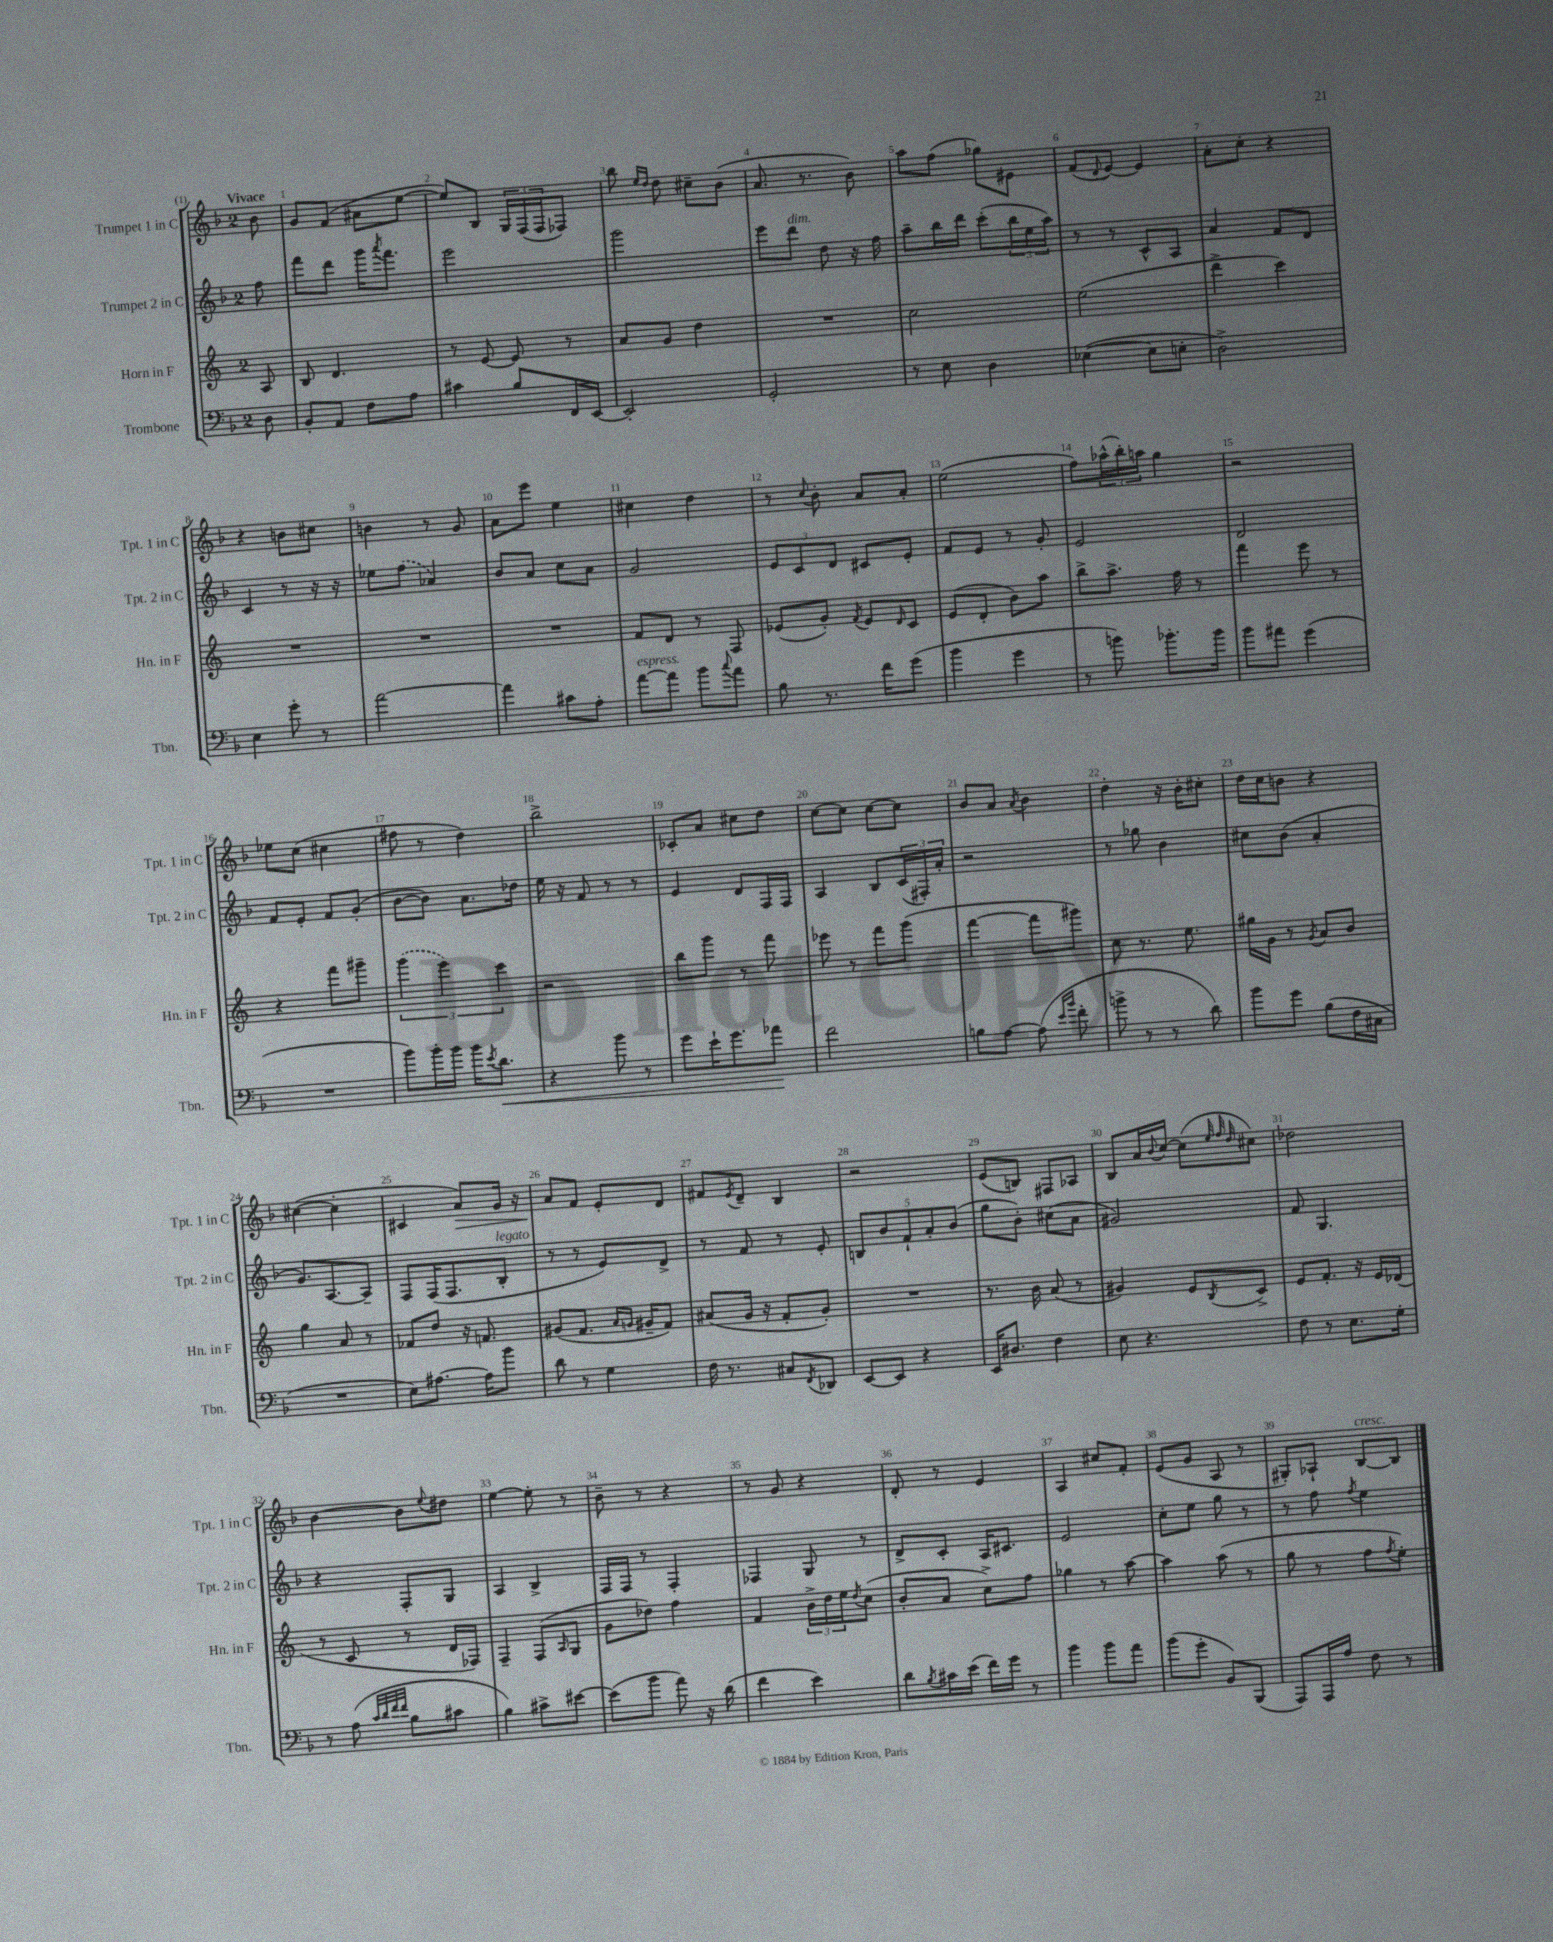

**kern	**dynam	**kern	**kern	**kern	**dynam
*part4	*part4	*part3	*part2	*part1	*part1
*staff4	*staff4	*staff3	*staff2	*staff1	*staff1
*I"Trombone	*	*I"Horn in F	*I"Trumpet 2 in C	*I"Trumpet 1 in C	*
*I'Tbn.	*	*I'Hn. in F	*I'Tpt. 2 in C	*I'Tpt. 1 in C	*
*clefF4	*	*clefG2	*clefG2	*clefG2	*
*k[b-]	*	*k[]	*k[b-]	*k[b-]	*
*M2/4	*	*M2/4	*M2/4	*M2/4	*
=	=	=	=	=	=
!	!	!	!	!LO:TX:a:B:t=Vivace	!
8D\	.	8A/	8ff\	8b-\	.
=1	=1	=1	=1	=1	=1
8BB-'/L	.	8B/	8fff\L	8g/L	.
8AA/J	.	4.d/	8ddd\J	(8f/J	.
8F\L	.	.	16ggg\KL	8a#X\L	.
.	.	.	8qaaa/	.	.
.	.	.	8.fff\J	.	.
8A\J	.	.	.	[8ee\J	.
=2	=2	=2	=2	=2	=2
4c#X\	.	8r	2eee\	8ee/L])	.
.	.	[8e/	.	8B-/J	.
8B-/L	.	8e/]	.	24G/LL	.
.	.	.	.	(24F/	.
.	.	.	.	24F/J	.
16FF/L	.	8r	.	8F-X/J)	.
[16EE/JJ	.	.	.	.	.
=3	=3	=3	=3	=3	=3
2EE'/]	.	8a/L	2ggg\	8bb-\	.
.	.	.	.	16qqee/LL	.
.	.	.	.	16qqdd/JJ	.
.	.	8g/J	.	8dd\	.
.	.	4dd\	.	8cc#X~\L	.
.	.	.	.	(8b-\J	.
=4	=4	=4	=4	=4	=4
2GG'/	.	2r	8eee\L	8.a/	.
!	!	!	!LO:TX:a:i:t=dim.	!	!
.	.	.	8ddd\J	.	.
.	.	.	.	8.r	.
.	.	.	8dd\	.	.
.	.	.	16r	8b-\)	.
.	.	.	16ff\	.	.
=5	=5	=5	=5	=5	=5
8r	.	2cc\	8aa~\L	8aa\L	.
8E\	.	.	16bb-\L	(8ff\J	.
.	.	.	16ddd\JJ	.	.
4D\	.	.	(8ccc'\L	8gg-X\L)	.
.	.	.	24bb-\L	8e#X\J	.
.	.	.	24ee\	.	.
.	.	.	24aa\JJ)	.	.
=6	=6	=6	=6	=6	=6
([4E-X\	.	(2ee\	8r	(8f/L	.
.	.	.	.	8qqd/	.
.	.	.	8r	[8e/J)	.
8E-\L]	.	.	8c^^/L	4e/]	.
8En'\J	.	.	8A/J	.	.
=7	=7	=7	=7	=7	=7
2D^\)	.	4ddd^\	4a/	8a'\L	.
.	.	.	.	8cc'\J	.
.	.	4ccc\)	8f/L	4r	.
.	.	.	8d/J	.	.
!!LO:LB:g=z
=8	=8	=8	=8	=8	=8
4E\	.	2r	4c/	4r	.
8g'\	.	.	8r	8bn\L	.
8r	.	.	16r	8cc#X\J	.
.	.	.	16r	.	.
=9	=9	=9	=9	=9	=9
[2a\	.	2r	8ee-X\L	4bn\	.
.	.	.	(8ff\J	.	.
.	.	.	4a-X/)	8r	.
.	.	.	.	8g/	.
=10	=10	=10	=10	=10	=10
4a\]	.	2r	8b-/L	8a\L	.
.	.	.	8a/J	8eee\J	.
8c#X\L	.	.	8cc\L	4ee\	.
8A'\J	.	.	8a\J	.	.
=11	=11	=11	=11	=11	=11
!LO:TX:a:i:t=espress.	!	!	!	!	!
[8a\L	.	8f/L	2g/	4cc#X\	.
8a\J]	.	8d/J	.	.	.
8b-\L	.	8r	.	4dd\	.
8qqcc/	.	.	.	.	.
8a\J	.	8F/	.	.	.
=12	=12	=12	=12	=12	=12
8B-\	.	(8e-X/L	12e/L	8r	.
.	.	.	12c/	.	.
.	.	.	.	8qqcc/	.
8.r	.	8g'/J)	.	8b-'\	.
.	.	.	12d/J	.	.
.	.	8qf/	.	.	.
.	.	8e-/L	8c#X/L	8a/L	.
16f\KL	.	.	.	.	.
.	.	16qqd/	.	.	.
(8g\J	.	8c/J	8e'/J	8a'/J	.
=13	=13	=13	=13	=13	=13
4b-\	.	(8e/L	8f/L	(2ee\	.
.	.	8d'/J	8e/J	.	.
4g\	.	8b\L)	8r	.	.
.	.	8aa\J	8g'/	.	.
=14	=14	=14	=14	=14	=14
8r	.	8bb^\L	2e/	8ff\L)	.
8bn\)	.	8.aa^\J	.	(24aa-X^^\L	.
.	.	.	.	24bb-'\)	.
.	.	.	.	24aan\JJ	.
8.b-X'\L	.	.	.	4gg\	.
.	.	16ff\	.	.	.
.	.	8r	.	.	.
16b-\Jk	.	.	.	.	.
=15	=15	=15	=15	=15	=15
8b-\L	.	4fff\	2d/	2r	.
8a#X\J	.	.	.	.	.
(4g\	.	8eee\	.	.	.
.	.	8r	.	.	.
!!LO:LB:g=z
=16	=16	=16	=16	=16	=16
2r	.	4r	8f/L	8ee-X\L	.
.	.	.	8e'/J	(8cc\J	.
.	.	8fff\L	8f/L	4cc#X\	.
.	.	8ggg#X~\J	(8g'/J	.	.
=17	=17	=17	=17	=17	=17
8b-\L)	.	(6ggg\	[8b-\L	8ff#X\	.
16b-'\L	.	.	8b-\J])	8r	.
.	.	6eee\)	.	.	.
16b-\JJ	.	.	.	.	.
16b-\KL	.	.	8.a\L	4dd\)	.
8qe/	.	.	.	.	.
!	!LO:HP:b	!	!	!	!
8.d\J	<	.	.	.	.
.	.	6ccc\	.	.	.
.	.	.	16dd-X\Jk	.	.
=18	=18	=18	=18	=18	=18
4r	.	2r	16ee\	2bb-^\	.
.	.	.	16r	.	.
.	.	.	8f/	.	.
8b-\	.	.	8r	.	.
8r	.	.	8r	.	.
=19	=19	=19	=19	=19	=19
8g\L	.	8bb\L	4e/	8c-X'/L	.
16e`\K	.	8ggg\J	.	8a/J	.
8.g\	.	.	.	.	.
.	.	8r	8d/L	8cc#X\L	.
8a-X\J	.	8fff\	16F/L	8dd\J	.
.	.	.	16F/JJ	.	.
.	[	.	.	.	.
=20	=20	=20	=20	=20	=20
2f\	.	8eee-X\	4A/	[8cc\L	.
.	.	8r	.	8cc\J]	.
.	.	8fff\L	8B-/L	[8cc\L	.
.	.	(8ggg\J	(24c/L	8cc\J]	.
.	.	.	24F#X'/)	.	.
.	.	.	24a'/JJ	.	.
=21	=21	=21	=21	=21	=21
8Bn\L	.	[4fff\	2r	8b-/L	.
[8A\J	.	.	.	8a/J	.
.	.	.	.	8qa/	.
(8A\]	.	8fff\L]	.	4b-\	.
16qqe/LL	.	.	.	.	.
16qqb-/JJ	.	.	.	.	.
8f'\	.	8ggg#X\J)	.	.	.
=22	=22	=22	=22	=22	=22
8bn^\	.	8cc\	8r	4dd'\	.
8r	.	8.r	8gg-X\	.	.
8r	.	.	4b-\	16r	.
.	.	8.ee\	.	16b-'\KL	.
8d\)	.	.	.	8cc#X'\J	.
=23	=23	=23	=23	=23	=23
8b-\L	.	16gg#X\LL	8cc#X\L	16dd\LL	.
.	.	16g\JJ	.	16cc\J	.
8g\J	.	8r	(8b-\J	8bn\J	.
.	.	8qg/	.	.	.
(8B-\L	.	8a/L	4a'/	4r	.
16F\L	.	8b/J	.	.	.
16C#X\JJ	.	.	.	.	.
!!LO:LB:g=z
=24	=24	=24	=24	=24	=24
2r	.	4gg\	8.g/L)	([4cc#X\	.
.	.	.	[8.A/	.	.
.	.	8a/	.	4cc#'\]	.
.	.	8r	8A~/J]	.	.
=25	=25	=25	=25	=25	=25
8E\L)	.	8f-X/L	8F/L	4c#X/	.
[8.A#X\J	.	8dd/J	(16F/K	.	.
.	.	.	8.F/	.	.
!	!	!	!	!	!LO:HP:b
.	.	16r	.	8a/L)	>
16A#\KL]	.	8.fn/	.	.	.
!	!	!	!LO:TX:a:i:t=legato	!	!
8b-\J	.	.	8B-'/J	16g/Jk	.
.	.	.	.	16r	.
=26	=26	=26	=26	=26	=26
8d\	.	(8g#X/L	8r	8a/L	.
8r	.	8.f/J	8r	8f/J	]
4G\	.	.	8e/L)	8e'/L	.
.	.	16qqa/LL	.	.	.
.	.	16qqgn/JJ	.	.	.
.	.	16g#X~/KL	.	.	.
.	.	8f/J)	8d^/J	8d/J	.
=27	=27	=27	=27	=27	=27
16F\	.	(8a#X/L	8r	8f#X/L	.
8.r	.	.	.	.	.
.	.	.	.	8qe/	.
.	.	16g/Jk	8f/	8d~/J	.
.	.	16r	.	.	.
8C#X/L	.	8f'/L	8r	4B-/	.
8qFF/	.	.	.	.	.
8DD-X/J	.	8g'/J)	8e'/	.	.
=28	=28	=28	=28	=28	=28
[8EE/L	.	2r	10Bn/L	2r	.
.	.	.	10b-/	.	.
8EE/J]	.	.	.	.	.
.	.	.	10f`/	.	.
4r	.	.	.	.	.
.	.	.	10a'/	.	.
.	.	.	(10b-/J	.	.
=29	=29	=29	=29	=29	=29
16EE/KL	.	8.r	8gg\L	(8e/L	.
8.D#X/J	.	.	.	.	.
.	.	.	8b-'\J)	8Bn/J)	.
.	.	16b\	.	.	.
4F\	.	(8a/	(8cc#X\L	8F#X/L	.
.	.	8r	8a\J	8A-X/J	.
=30	=30	=30	=30	=30	=30
8E\	.	4g#X/)	2g#X/)	8B-/L	.
4.r	.	.	.	16a/L	.
.	.	.	.	8qqb-/	.
.	.	.	.	[16cc/JJ	.
.	.	8e/L	.	(8cc\L]	.
.	.	.	.	32qqee/	.
.	.	.	.	32qqff/	.
.	.	8qB/	.	32qqdd/	.
.	.	8c^/J	.	8cc#X\J)	.
=31	=31	=31	=31	=31	=31
8F\	.	8e/L	8f/	2dd-X\	.
8r	.	8.f'/J	4.G/	.	.
8.E\L	.	.	.	.	.
.	.	16r	.	.	.
.	.	16e/LL	.	.	.
16G'\Jk	.	(16d-X/JJ	.	.	.
!!LO:LB:g=z
=32	=32	=32	=32	=32	=32
8r	.	8r	4r	[4b-\	.
(8A\	.	8c/	.	.	.
32qqc/LLL	.	.	.	.	.
32qqd/	.	.	.	.	.
32qqf/	.	.	.	.	.
32qqf/JJJ	.	.	.	.	.
8B-\L	.	8r	8F'/L	8b-\L]	.
.	.	.	.	8qqee/	.
8c#X\J	.	16d/LL	8G/J	8dd#X\J	.
.	.	16F-X/JJ)	.	.	.
=33	=33	=33	=33	=33	=33
4B-\)	.	4F~/	4A/	[4ee\	.
8c#X^\L	.	(8F/L	4B-^/	8ee'\]	.
.	.	16qqA/	.	.	.
[8e#X\J	.	8G/J	.	8r	.
=34	=34	=34	=34	=34	=34
(8e#\L]	.	8g\L	16F/LL	8b-~\	.
.	.	.	16F/JJ	.	.
8b-\J	.	8dd-X\J)	8r	8r	.
8a\)	.	4ff\	4F'/	4r	.
16r	.	.	.	.	.
(16d\	.	.	.	.	.
=35	=35	=35	=35	=35	=35
4f\	.	4f/	4F-X/	8r	.
.	.	.	.	8g/	.
4e\)	.	24b^\LL	8G/	4r	.
.	.	24dd\	.	.	.
.	.	24ee\J	.	.	.
.	.	8qdd/	.	.	.
.	.	(8cc\J	8r	.	.
=36	=36	=36	=36	=36	=36
8d\L	.	8b'/L	8d^/L	8d'/	.
8qB-/	.	.	.	.	.
16c#X\L	.	8a/J	8c'/J	8r	.
(16e\JJ	.	.	.	.	.
16f\LL)	.	8cc^\L)	16A/KL	4e/	.
16g\JJ	.	.	8.c#X/J	.	.
8r	.	8ff\J	.	.	.
=37	=37	=37	=37	=37	=37
4b-\	.	4gg-X\	2e/	4A/	.
8b-\L	.	8r	.	8cc#X/L	.
8a\J	.	[8aa\	.	8f'/J	.
=38	=38	=38	=38	=38	=38
(8b-\L	.	4aa\]	8cc'\L	(8e/L	.
8g'\J	.	.	8ee\J	8g/J	.
8BB-/L)	.	(8aa\	8gg\	8A/	.
(8BBB-/J	.	8r	8r	8r	.
=39	=39	=39	=39	=39	=39
8AAA/L)	.	8gg\	8r	8G#X'/L)	.
16AAA/L	.	8r	8ff\	8A-X`/J	.
16A/JJ	.	.	.	.	.
.	.	.	8qff/	.	.
!	!	!	!	!LO:TX:a:i:t=cresc.	!
8F\	.	8ff\L	4ee\	[8B-/L	.
.	.	8qff/	.	.	.
8r	.	8ee'\J)	.	8B-/J]	.
==	==	==	==	==	==
*-	*-	*-	*-	*-	*-
